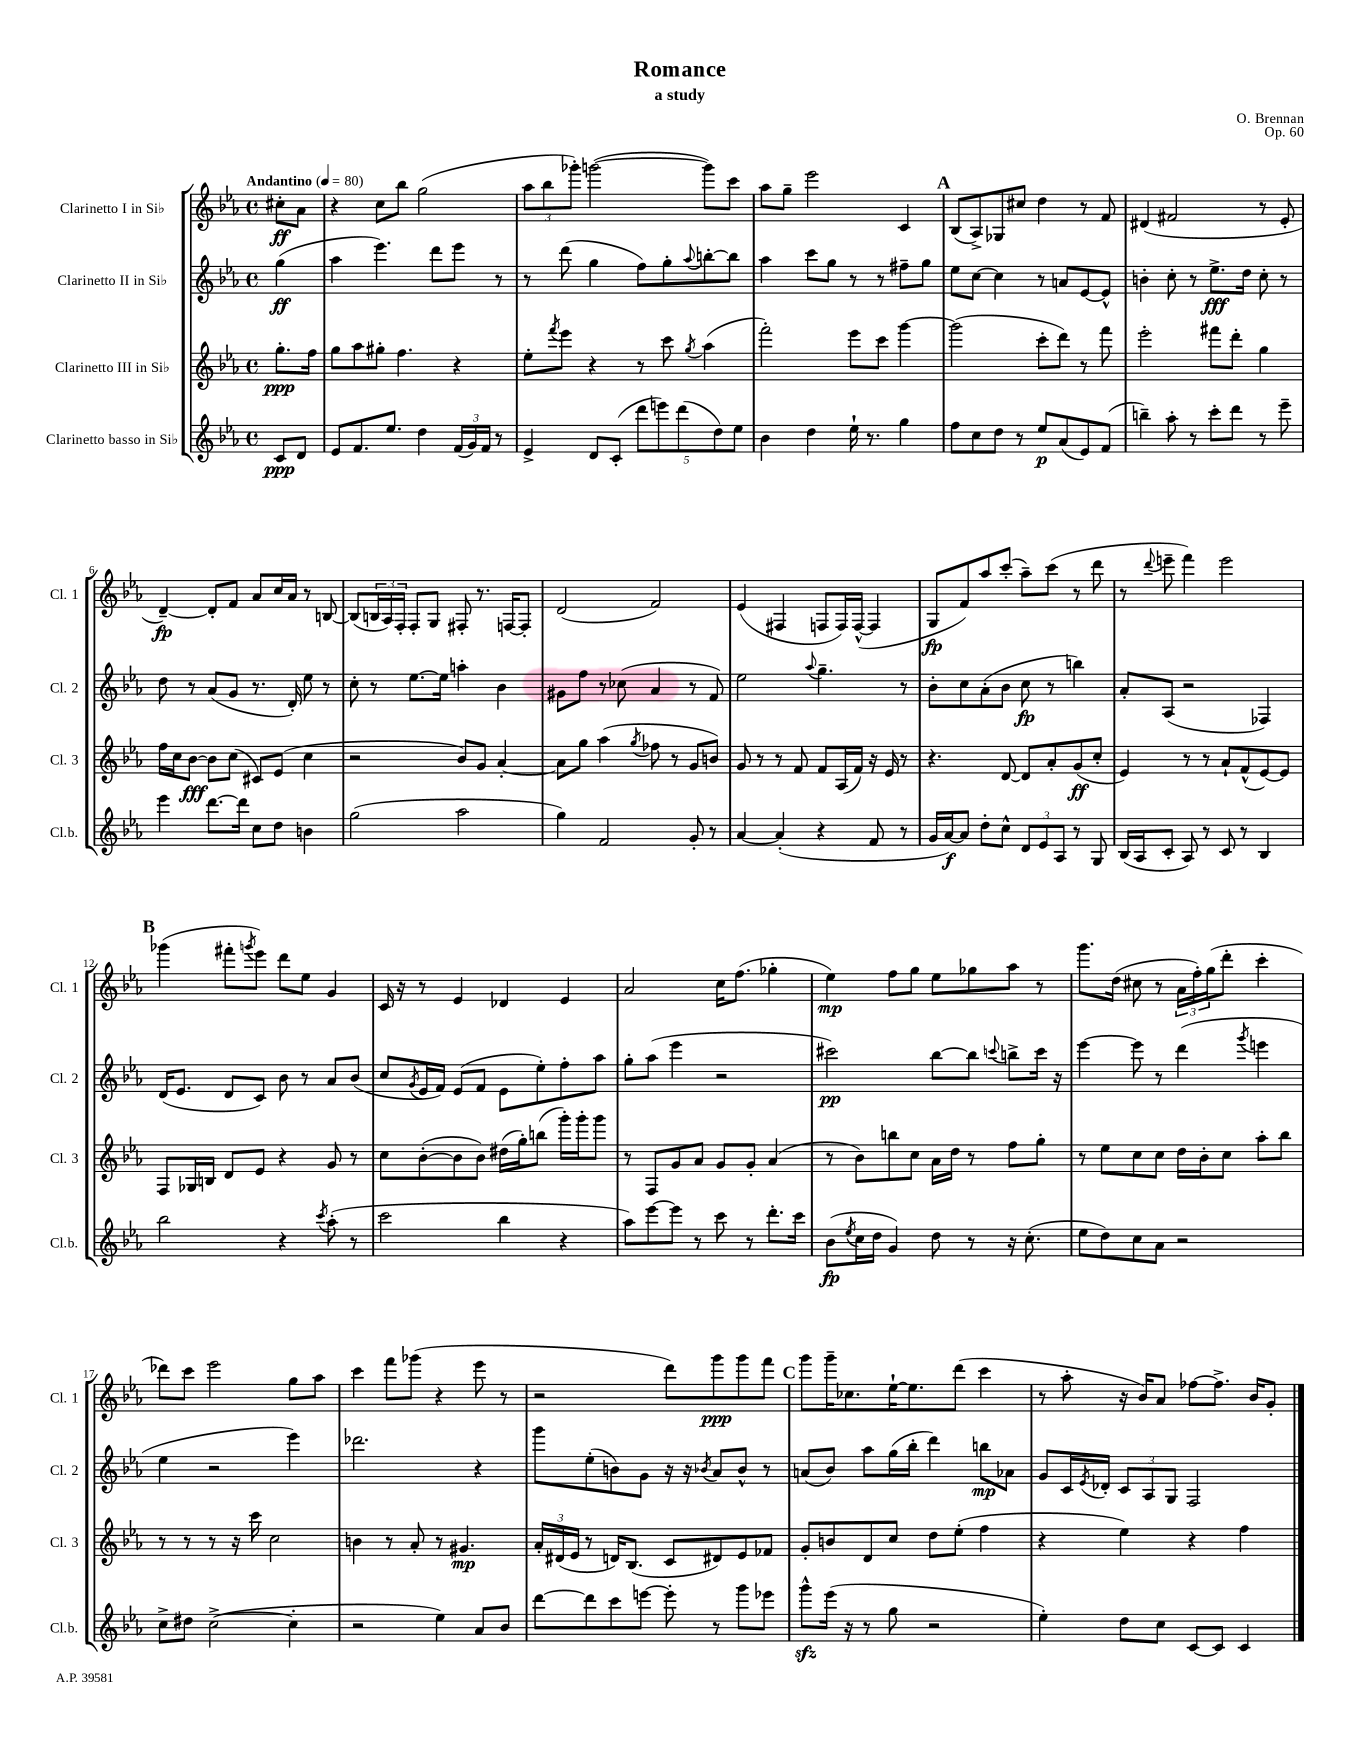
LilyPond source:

\header { title = "Romance" composer = "O. Brennan" subtitle = "a study" opus = "Op. 60" }
<<
\new StaffGroup <<
\new Staff = "s0" \with { instrumentName = "Clarinetto I in Sib" shortInstrumentName = "Cl. 1" } {
    \clef treble \key ees \major \defaultTimeSignature \time 4/4 \partial 4 \tempo "Andantino" 4 = 80
    cis''8-.\ff aes'8 |
    r4 c''8 bes''8 g''2( |
    \tuplet 3/2 { aes''8 bes''8 ges'''8-.) } g'''2~( g'''8) c'''8 |
    aes''8 g''8-- ees'''2 c'4 |
    \mark \markup { \bold "A" } bes8( aes8->) ges8 cis''8 d''4 r8 f'8 |
    dis'4( fis'2 r8 ees'8-. |
    d'4~--\fp) d'8-. f'8 aes'8 c''16 aes'16 r8 b8~ |
    b8( \tuplet 3/2 { b16 aes16) f16-. } f8-. g8 fis8-. r8. f16~ f8-. |
    d'2( f'2) |
    ees'4( fis4 f8 f16) f16~-^( f4 |
    g8\fp f'8) aes''8 c'''8-.( aes''8--) c'''8( r8 d'''8 |
    r8 \appoggiatura { d'''8 } e'''8-- f'''4) e'''2 |
    \mark \markup { \bold "B" } ges'''4( fis'''8-. \acciaccatura { g'''8 } ees'''8) d'''8 ees''8 g'4 |
    c'16 r16 r8 ees'4 des'4 ees'4 |
    aes'2 c''16 f''8.( ges''4-. |
    ees''4\mp) f''8 g''8 ees''8 ges''8 aes''8 r8 |
    g'''8. d''16( cis''8 r8 \tuplet 3/2 { aes'16 f''16-.) g''16( } d'''8-. c'''4-. |
    des'''8) c'''8 ees'''2 g''8 aes''8 |
    c'''4 f'''8 ges'''8( r4 ees'''8 r8 |
    r2 d'''8) g'''8\ppp g'''8 f'''8 |
    \mark \markup { \bold "C" } g'''8 g'''16-- ces''8. ees''16~-! ees''8. d'''8( c'''4 |
    r8 aes''8-. r16 bes'16) aes'8 fes''8~ fes''8.-> bes'16 g'8-. \bar "|." |
}
\new Staff = "s1" \with { instrumentName = "Clarinetto II in Sib" shortInstrumentName = "Cl. 2" } {
    \clef treble \key ees \major \defaultTimeSignature \time 4/4 \partial 4
    g''4\ff( |
    aes''4 ees'''4.) d'''8 ees'''8 r8 |
    r8 d'''8( g''4 f''8) g''8-. \appoggiatura { aes''8 } b''8~-. b''8 |
    aes''4 c'''8 g''8 r8 r8 fis''8-- g''8 |
    \mark \markup { \bold "A" } ees''8 c''8~ c''4 r8 a'8 ees'8~ ees'8-^ |
    b'4-. c''8-. r8 ees''8.->\fff d''16 c''8-. r8 |
    d''8 r8 aes'8( g'8 r8. d'16-.) ees''8 r8 |
    c''8-. r8 ees''8.~ ees''16 a''4-. bes'4 |
    gis'8 f''8 r8 ces''8( aes'4 r8 f'8) |
    ees''2 \appoggiatura { aes''8 } g''4.-- r8 |
    bes'8-. c''8 aes'8-.( bes'8 c''8\fp r8 b''4) |
    aes'8-. aes8( r2 fes4) |
    \mark \markup { \bold "B" } d'16( ees'8. d'8 c'8) bes'8 r8 aes'8 bes'8( |
    c''8 \acciaccatura { g'8 } ees'16 f'16) ees'8( f'8 ees'8 ees''8-.) f''8-. aes''8 |
    g''8-. aes''8( ees'''4 r2 |
    cis'''2\pp) bes''8~ bes''8 \appoggiatura { c'''8 } b''8-> c'''16 r16 |
    ees'''4~ ees'''8 r8 d'''4( \acciaccatura { g'''8 } e'''4 |
    ees''4 r2 ees'''4) |
    des'''2. r4 |
    g'''8 ees''8-.( b'8) g'8 r16 r16 \acciaccatura { bes'8 } aes'8 bes'8-^ r8 |
    \mark \markup { \bold "C" } a'8( bes'8) aes''8 g''16( bes''16-. d'''4) b''8\mp aes'8 |
    g'8 c'16 \acciaccatura { ees'8 } des'16-. \tuplet 3/2 { c'8 aes8 g8 } f2 \bar "|." |
}
\new Staff = "s2" \with { instrumentName = "Clarinetto III in Sib" shortInstrumentName = "Cl. 3" } {
    \clef treble \key ees \major \defaultTimeSignature \time 4/4 \partial 4
    g''8.-.\ppp f''16 |
    g''8 aes''8 gis''8-. f''4. r4 |
    ees''8-. \acciaccatura { f'''8 } ees'''8 r4 r8 c'''8 \acciaccatura { g''8 } aes''4( |
    f'''2-.) ees'''8 c'''8 g'''4~ |
    \mark \markup { \bold "A" } g'''2( c'''8-. d'''8) r8 f'''8 |
    ees'''2-. fis'''8 d'''8-. g''4 |
    f''16 c''16 bes'8~\fff bes'8 c''8( cis'8) ees'8( c''4 |
    r2 bes'8) g'8 aes'4~-. |
    aes'8 g''8 aes''4( \acciaccatura { g''8 } fes''8 r8 g'8 b'8) |
    g'8 r8 r8 f'8 f'8 aes16( f'16) r16 ees'16 r8 |
    r4. d'8~ d'8 aes'8-. g'8\ff( c''8-. |
    ees'4) r8 r8 aes'8-! f'8-^( ees'8~) ees'8 |
    \mark \markup { \bold "B" } f8 ges16 b16 d'8 ees'8 r4 g'8 r8 |
    c''8 bes'8~-.( bes'8 bes'8) dis''16( g''16-.) b''8( g'''16-.) g'''16-. g'''8 |
    r8 f8 g'8 aes'8 g'8 g'8-. aes'4( |
    r8 bes'8) b''8 c''8 aes'16 d''16 r8 f''8 g''8-. |
    r8 ees''8 c''8 c''8 d''16 bes'16-. c''8 aes''8-. bes''8 |
    r8 r8 r8 r16 c'''16 c''2 |
    b'4 r8 aes'8-. r8 gis'4.\mp |
    \tuplet 3/2 { aes'16-. dis'16( ees'16 } r8 d'16) bes8.( c'8 dis'8) ees'8 fes'8 |
    \mark \markup { \bold "C" } g'8-. b'8 d'8 c''8 d''8 ees''8-.( f''4 |
    r4 ees''4) r4 f''4 \bar "|." |
}
\new Staff = "s3" \with { instrumentName = "Clarinetto basso in Sib" shortInstrumentName = "Cl.b." } {
    \clef treble \key ees \major \defaultTimeSignature \time 4/4 \partial 4
    c'8\ppp d'8 |
    ees'8 f'8. ees''8. d''4 \tuplet 3/2 { f'16( g'16) f'16 } r8 |
    ees'4-> d'8 c'8-.( \tuplet 5/4 { d'''8 e'''8) d'''8( d''8) ees''8 } |
    bes'4 d''4 ees''16-! r8. g''4 |
    \mark \markup { \bold "A" } f''8 c''8 d''8 r8 ees''8\p aes'8( ees'8) f'8( |
    b''4--) aes''8-. r8 c'''8-. d'''8 r8 ees'''8-- |
    ees'''4 d'''8.~ d'''16 c''8 d''8 b'4 |
    g''2( aes''2 |
    g''4) f'2 g'8-. r8 |
    aes'4~ aes'4-.( r4 f'8 r8 |
    g'16 aes'16~\f) aes'8 d''8-. c''8-^ \tuplet 3/2 { d'8 ees'8 aes8 } r8 g8 |
    bes16( aes16 c'8-. aes8) r8 c'8 r8 bes4 |
    \mark \markup { \bold "B" } bes''2 r4 \acciaccatura { c'''8 } aes''8-.( r8 |
    c'''2 bes''4 r4 |
    aes''8) ees'''8~ ees'''8 r8 c'''8 r8 d'''8.-. c'''16 |
    bes'8\fp( \acciaccatura { ees''8 } c''16 d''16 g'4) d''8 r8 r16 c''8.-.( |
    ees''8 d''8) c''8 aes'8 r2 |
    c''8-> dis''8 c''2~->( c''4-. |
    r2 ees''4) aes'8 bes'8 |
    d'''8~ d'''8 c'''8 e'''8~ e'''8-. r8 g'''8 ees'''8 |
    \mark \markup { \bold "C" } g'''8-^\sfz ees'''16( r16 r8 g''8 r2 |
    ees''4-.) d''8 c''8 c'8~ c'8 c'4 \bar "|." |
}
>>
>>
